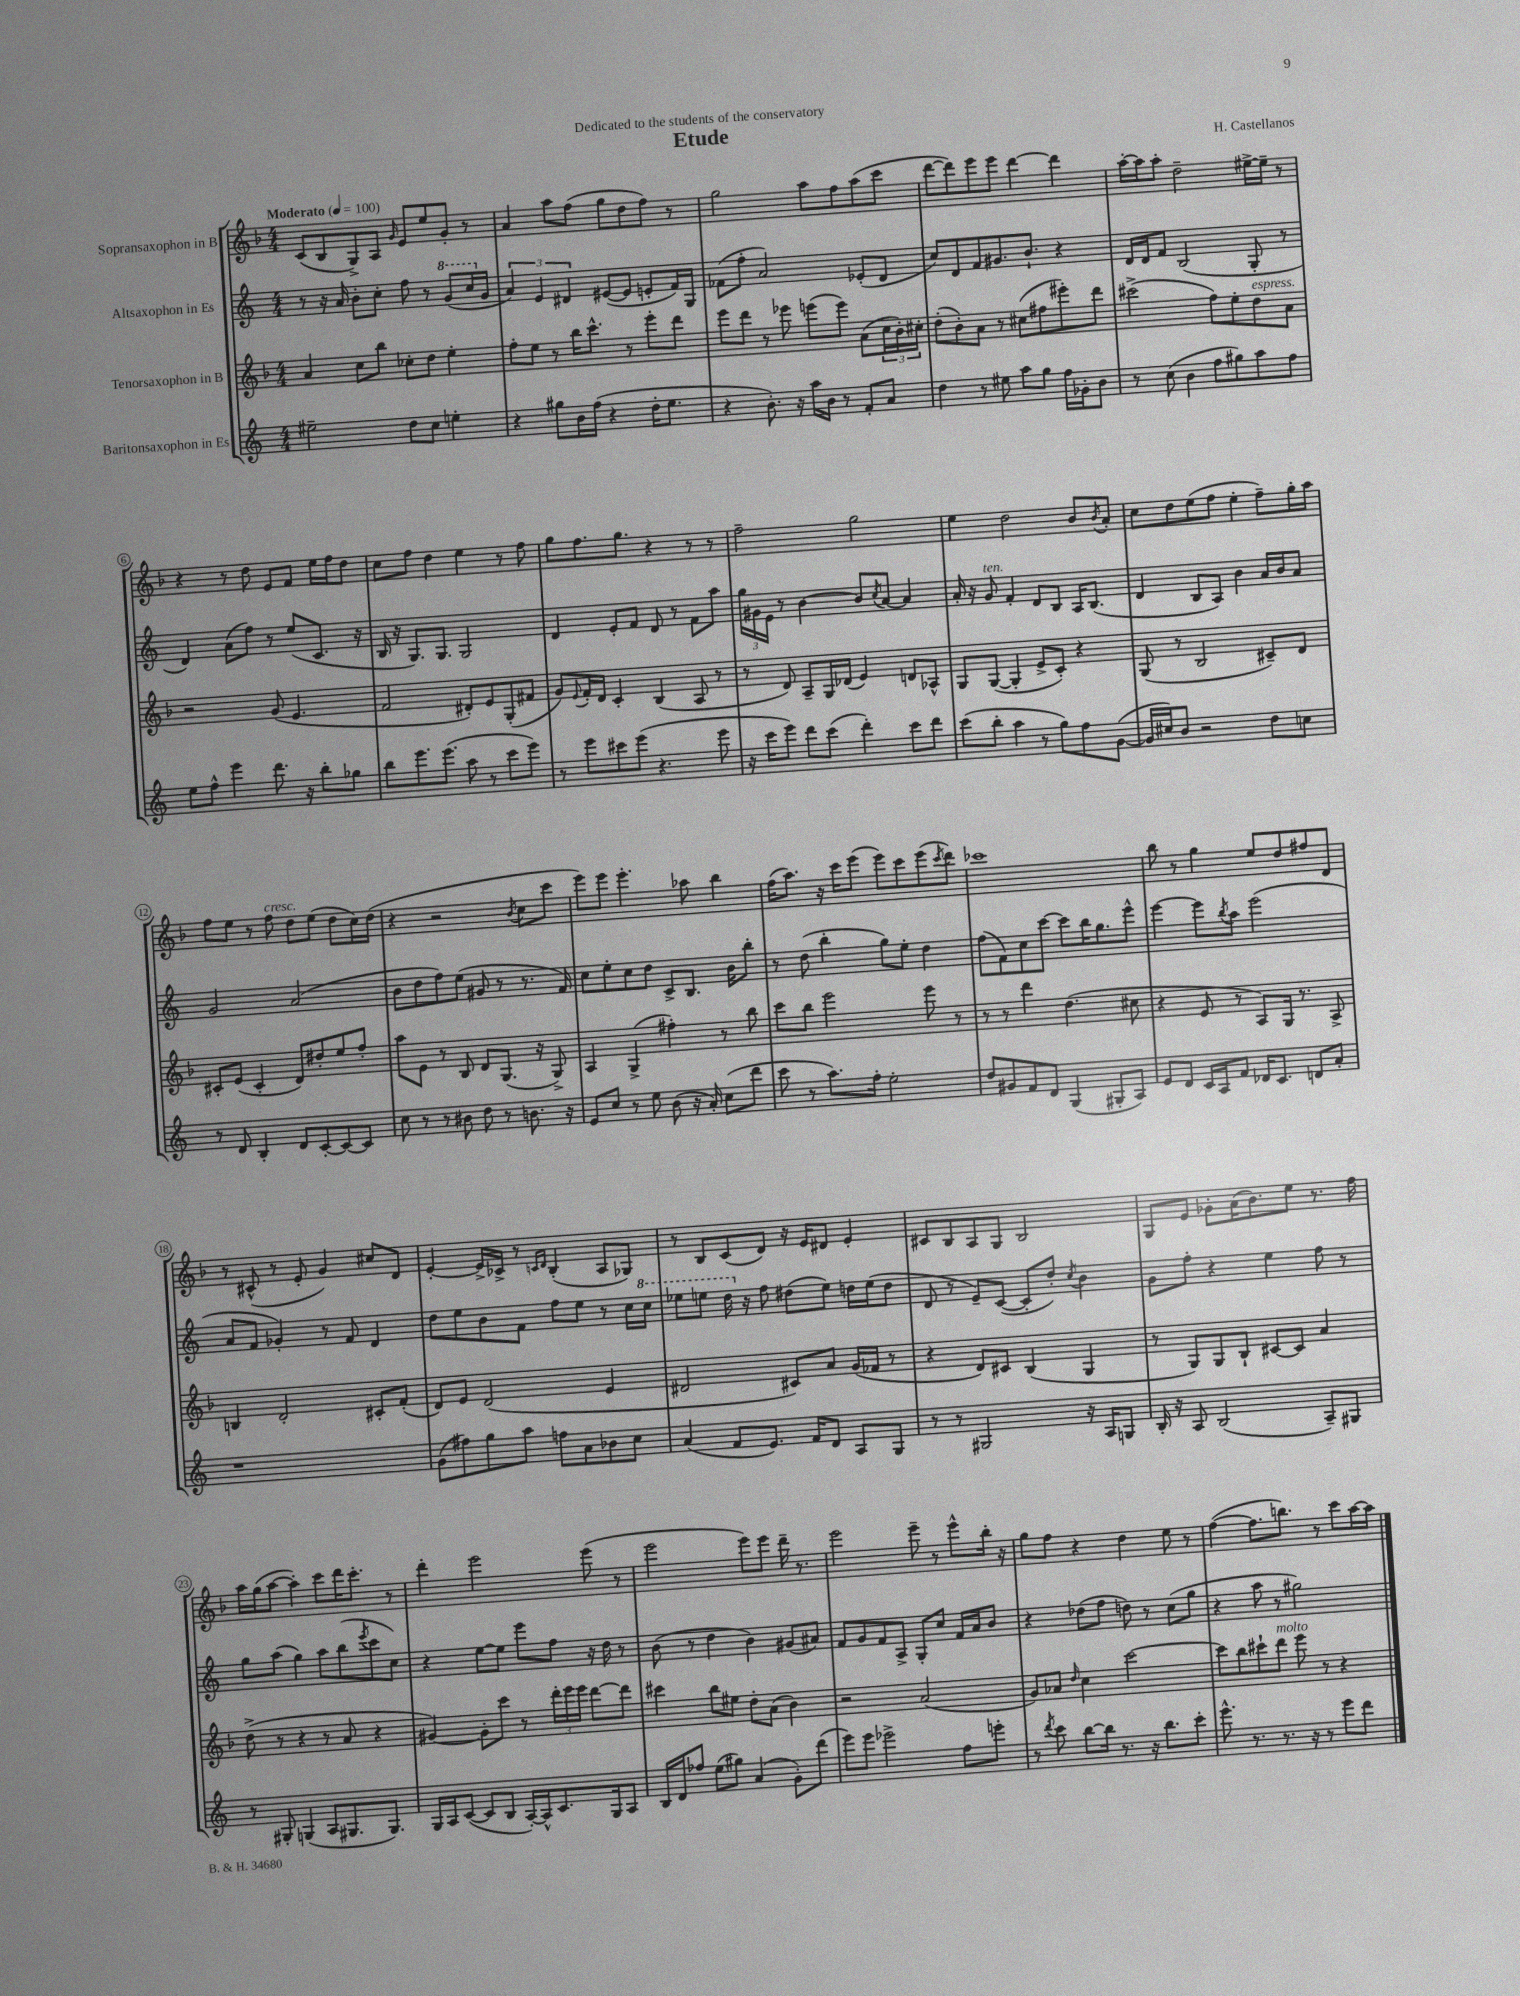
\header { title = "Etude" composer = "H. Castellanos" dedication = "Dedicated to the students of the conservatory" }
<<
\new StaffGroup <<
\new Staff = "s0" \with { instrumentName = "Sopransaxophon in B" } {
    \clef treble \key f \major \numericTimeSignature \time 4/4 \tempo "Moderato" 4 = 100
    c'8( bes8 g8->) a8 \grace { g'16 } e'8 e''8 g'8-. r8 |
    a'4 a''8 f''8( g''8 d''8 f''8) r8 |
    g''2 a''8 f''8 a''8( c'''8 |
    d'''8~ d'''8) e'''8 e'''8 d'''4~ d'''4 |
    a''16~-. a''16 a''8-. d''2-- eis''16~-> eis''16-- r8 |
    r4 r8 d''8 e'8 f'8 e''16 f''16 d''8 |
    c''8 f''8 d''4 e''4 r8 f''8 |
    g''8 f''8. g''8. r4 r8 r8 |
    f''2-- g''2 |
    e''4 d''2 bes'8 \acciaccatura { bes'8 } a'8-. |
    c''8 d''8 e''8( f''8 e''4-. f''8--) g''16-. a''16 |
    f''8 e''8 r8 f''8^\markup { \italic "cresc." } d''8 e''8( d''8 c''16) d''16( |
    r4 r2 \acciaccatura { bes'8 } c''8 c'''8 |
    e'''8) e'''8 e'''4.-. aes''8 bes''4 |
    f''16( a''8.) r16 c'''16 e'''8( e'''8) c'''8 e'''8( \acciaccatura { c'''8 } d'''8) |
    ces'''1 |
    bes''8 r8 g''4 e''8 d''8 fis''8 d'8 |
    r8 cis'8-^( r8 e'8-. g'4) cis''8 d'8 |
    e'4~-. e'16-> ces'16-> r8 \grace { c'16 d'16 } bes4-.( a8 ges8) |
    r8 bes8 c'8( d'8) r16 e'16 dis'8 e'4-. |
    cis'8 bes8 a8 g8 bes2 |
    g8 e'8 ges'8-. a'16( bes'8.) e''8 r8. f''16 |
    a''16 g''16( a''8~ a''4-.) c'''8 d'''16 c'''8.-. r8 |
    d'''4-. e'''2 e'''8( r8 |
    e'''2 e'''8) e'''8 d'''16-- r8. |
    e'''2 e'''8-- r8 e'''8-^ bes''16-. r16 |
    g''8 f''8 r4 d''4 e''8 r8 |
    f''4~( f''8. b''8.) r8 c'''8 a''16~ a''16 \bar "|." |
}
\new Staff = "s1" \with { instrumentName = "Altsaxophon in Es" } {
    \clef treble \key c \major \numericTimeSignature \time 4/4
    r8 r16 a'16 b'8-. c''8-. f''8 r8 \ottava #1 g''8( c'''16 \ottava #0 g'16 |
    \tuplet 3/2 { a'4) e'4 dis'4 } eis'8~( eis'8 e'8-. f'16) g16 |
    fes'8( f''8-. a'2) ees'8-.( d'8 |
    c''8) d'8 f'8 gis'8. b'8.-! r4 |
    d'16 d'16 f'8 b2( g8-. r8 |
    d'4) a'8( f''8) r8 e''8( c'8. r16 |
    b16 r16 g8.) g8. g2 |
    d'4 e'8-. f'8 d'8 r8 f'8 a''8 |
    \tuplet 3/2 { g''16 gis'16 e'16 } r8 b'4~ b'8 \acciaccatura { c''8 } a'8~ a'4 |
    a'16-. r16 g'8^\markup { \italic "ten." } f'4-. d'8 b8 a16 b8.( |
    d'4 b8 a8) b'4 a'16 b'16 a'8 |
    g'2 a'2( |
    b'8 d''8 f''8) e''8( gis'8 r8 r8. f'16) |
    c''8 e''8-. c''8 d''8 c'8-> b8. b'16 b''8-. |
    r8 d''8( b''4-. g''8) e''8-. d''4 |
    f''8( f'8) c''8 c'''8~ c'''8 b''16 g''8. e'''8-^ |
    e'''4~ e'''8 \acciaccatura { b''8 } a''8 e'''2( |
    a'8 f'8 ges'4-.) r8 f'8 d'4 |
    d''8 e''8 b'8 f'8 f''8 e''8 r8 c''16 \ottava #1 c'''16 |
    ees'''8 e'''8 d'''16 \ottava #0 r16 f''8 dis''8( e''8) d''16 e''16( d''8 |
    d'8 r8 e'8--) c'8~( c'8-. d''8-.) \acciaccatura { c''8 } b'4 |
    g'8 f''8-. r4 e''4 f''8 r8 |
    g''8 a''8( g''4) a''8 b''8( \acciaccatura { e'''8 } c'''8 c''8) |
    r4 e''8~ e''8 e'''8 f''8 r16 d''16 r8 |
    b'8( r8 d''4 b'4) gis'8( ais'8) |
    f'8 g'8 f'8 a8-> g8-. c''8 f'16 a'16 b'8 |
    r4 des''8( f''8 d''8) r8 c''8( g''8 |
    r4 a''8 r8 gis''2) \bar "|." |
}
\new Staff = "s2" \with { instrumentName = "Tenorsaxophon in B" } {
    \clef treble \key f \major \numericTimeSignature \time 4/4
    a'4 c''8 bes''8 ces''8-. d''8 e''4-. |
    f''8-. e''8 r8 bes''16 c'''8.-^ r8 e'''8-. d'''8 |
    e'''8 d'''8 r8 ees'''8 e'''8( e'''8) a'8( \tuplet 3/2 { c''16 bes'16-.) cis''16-. } |
    d''8-.( bes'8-.) a'8 r8 cis''8( fis''8 eis'''8-.) d'''8 |
    cis'''2->( f''8) e''8-. d''8^\markup { \italic "espress." } a'8 |
    r2 g'8( e'4. |
    f'2 dis'8-.) e'8 g8-.( fis'8 |
    g'8) \appoggiatura { e'8 } f'16-. d'16 c'4-. bes4( a8 r8 |
    r8 d'8) a8-- g16 des'16( e'4) d'8 aes8-^ |
    g8 g8~( g4-. e'8-> c'8-.) r4 |
    g8( r8 bes2 cis'8--) d'8 |
    cis'8-. e'8( cis'4-. d'8) dis''8-. e''8 f''8-. |
    a''8 e'8 r8 bes8 d'8 g8.( r16 g8->) |
    a4 g4->( fis''4-.) r8 bes''8 |
    c'''8 bes''8 e'''2 e'''8 r8 |
    r8 r8 d'''4 d''4.( cis''8 |
    r4 e'8 r8 a8) g16 r8. a8-> |
    b4 d'2-. cis'8-. f'8-.( |
    d'8) e'8 d'2( e'4 |
    dis'2 cis'8) a'8 g'16( fes'16 r8 |
    r4 d'8) cis'8 bes4( g4 |
    r8 g8) g8 bes8-! cis'8~ cis'8 a'4 |
    d''8->( r8 r4 r8 a'8 r4 |
    gis'4~) gis'8-. c'''8 r8 \tuplet 3/2 { d'''16-. e'''16 e'''16 } d'''8~ d'''8 |
    cis'''4 bes''8 eis''8 d''8-. a'8( bes'4) |
    r2 a'2( |
    g'8) aes'8 \grace { d''16 } c''4 c'''2~ |
    c'''8 bes''8 cis'''8-! d'''8^\markup { \italic "molto" } e'''8 r8 r4 \bar "|." |
}
\new Staff = "s3" \with { instrumentName = "Baritonsaxophon in Es" } {
    \clef treble \key c \major \numericTimeSignature \time 4/4
    eis''2-- d''8 c''8 e''4-. |
    r4 gis''8 b'16 f''16( r4 d''16-. e''8. |
    r4 b'8.-.) r16 a''16 b'16 r8 f'8-. a'8 |
    d''4 r8 eis''8 a''8 g''8 f''16 ges'16-. b'8 |
    r8 c''8( b'4 f''8 gis''8) a''8 f''8 |
    e''8 f''8-^ e'''4 d'''8. r16 b''8-. ges''8 |
    b''8 e'''8. e'''8.( a''8 r8 c'''8 e'''8) |
    r8 e'''8 cis'''8 e'''8( r4. e'''8 |
    r16 c'''16 e'''8) d'''8 c'''8( d'''4-.) c'''8 d'''8 |
    c'''8( b''8-. a''4 r8 g''8) f''8 g'8~( |
    g'16 cis''16) b'8 r2 d''8 c''8 |
    r8 d'8 b4-. d'8 c'8~-. c'8~ c'8 |
    c''8 r8 r8 bis'8 d''8 r8 b'8. r16 |
    e'8 c''8 r8 e''8 b'8( r16 a'16-.) c''8( d'''8 |
    c'''8 r8 a''8.) f''16-. e''2-. |
    d''8 gis'8 f'8 d'8 g4( gis8-. a8) |
    e'8 d'8 c'16 a16 f'8 des'16 c'8. d'8 a'8-. |
    r1 |
    g'8( fis''8) g''8 a''8 f''8 a'8 bes'8 c''8 |
    a'4( f'8 e'8.) f'16 d'8 a8 g8 |
    r8 r8 gis2 r16 a16 g8 |
    b16-. r16 a8 b2( a8--) gis8 |
    r8 gis8-. g4( a8 gis8. gis8.) |
    g16 a16 c'8~( c'8 b8 a16~-.) a16-^ c'8. g16 a8 |
    b16 d'16 fes''8 e''8( gis''8) a'4( g'8-.) d'''8( |
    e'''8) e'''8 ees'''2-> f''8 e'''8-. |
    r8 \acciaccatura { d'''8 } c'''8 b''8~ b''16 r8. r16 b''8. c'''8-. |
    e'''8.-^ r8. r8. r16 r8 e'''8 d'''8 \bar "|." |
}
>>
>>
\layout { \context { \Score \override BarNumber.stencil = #(make-stencil-circler 0.1 0.3 ly:text-interface::print) } }
